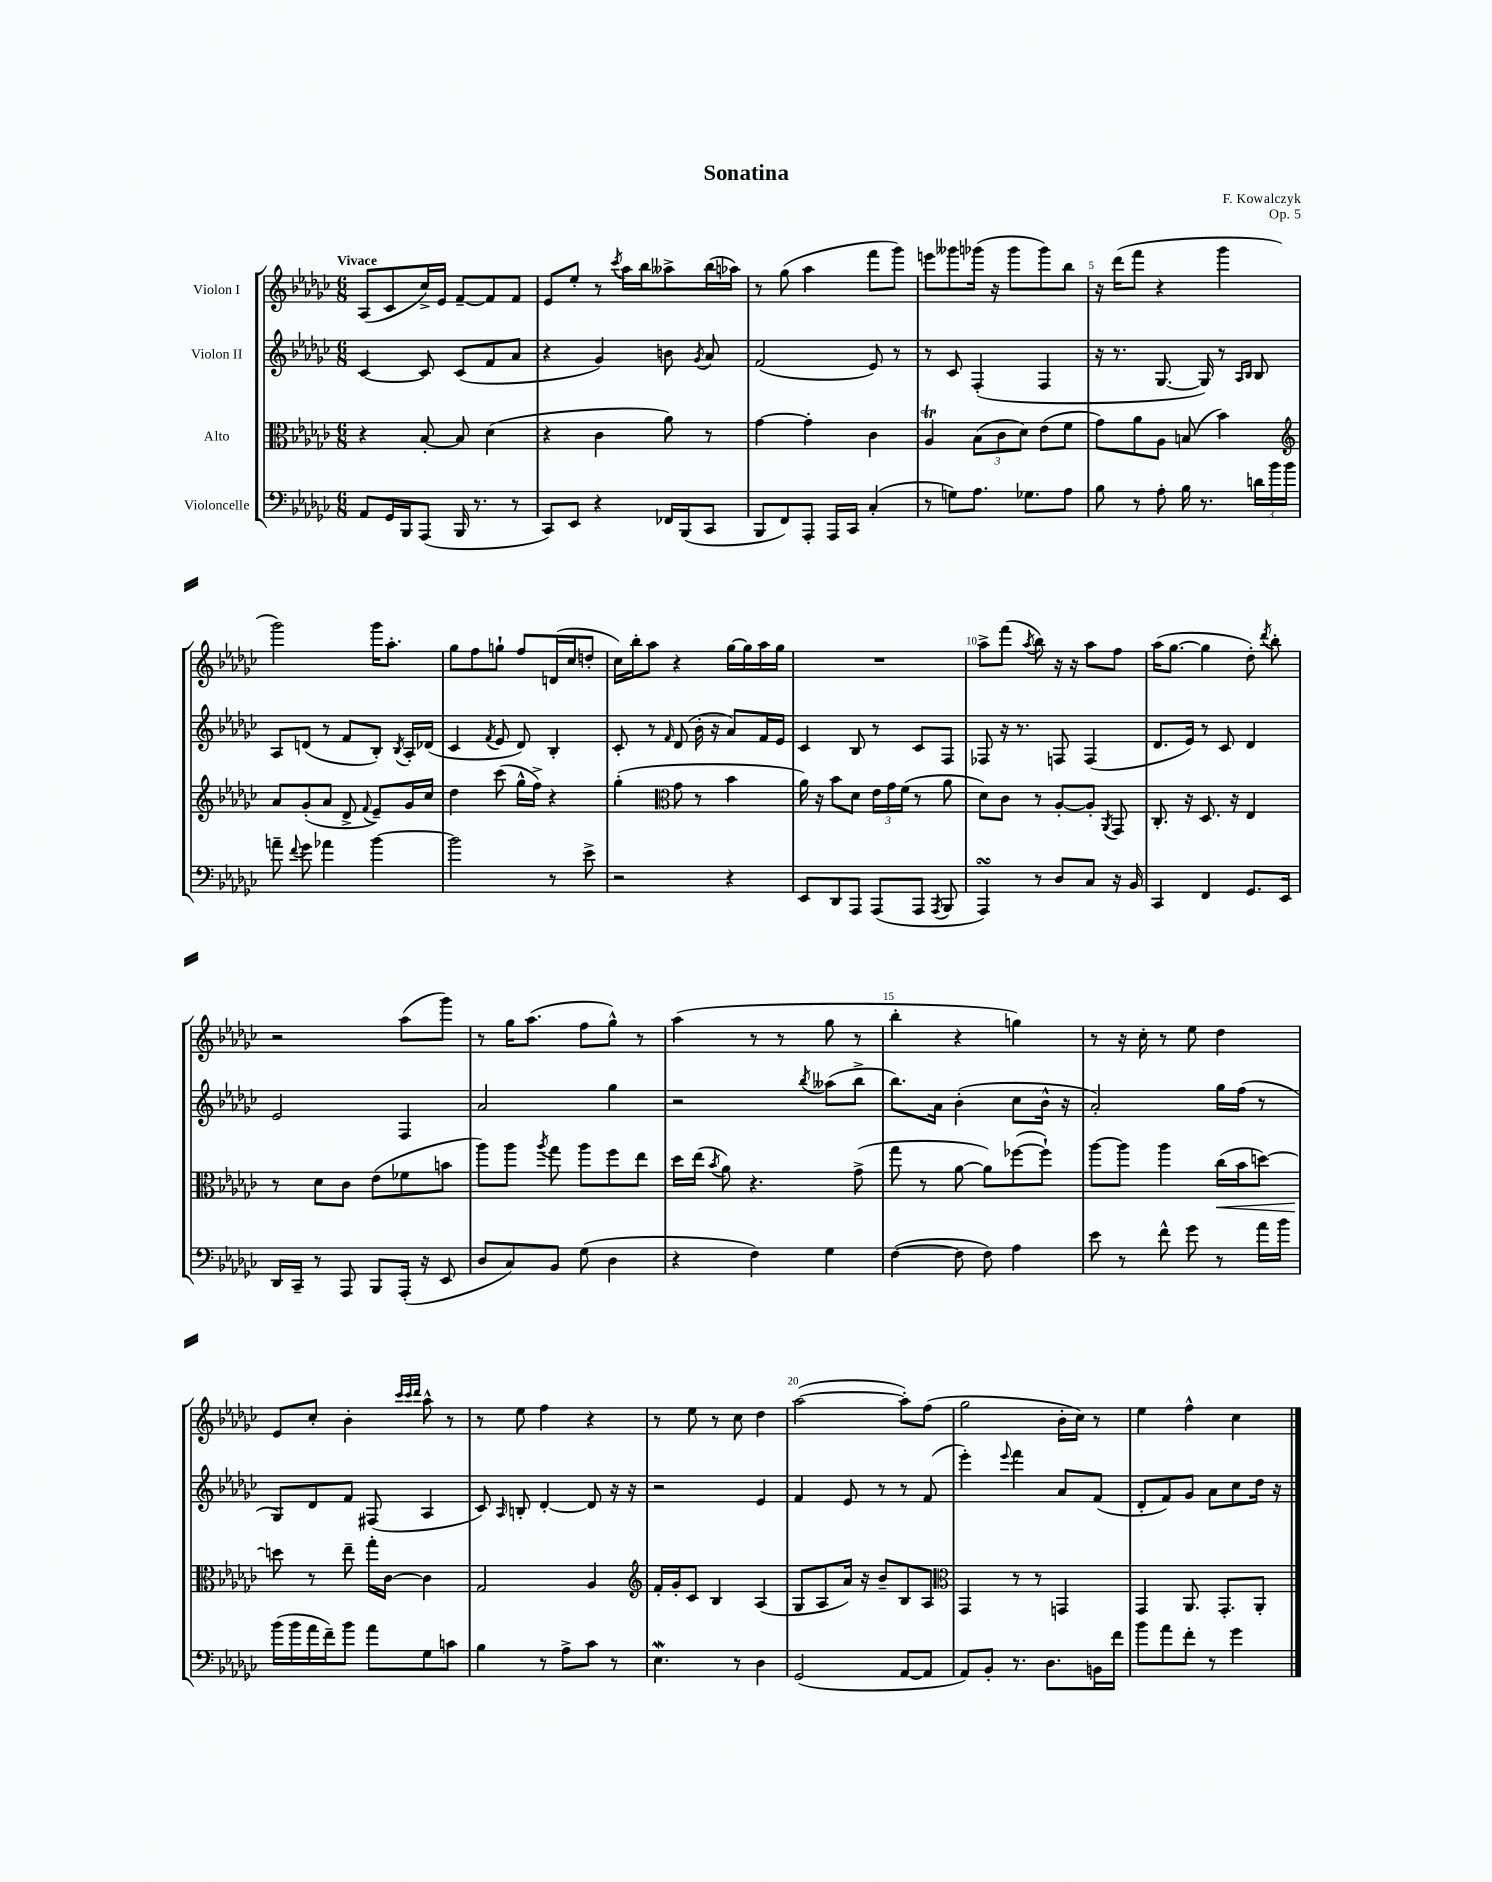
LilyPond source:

\header { title = "Sonatina" composer = "F. Kowalczyk" opus = "Op. 5" }
<<
\new StaffGroup <<
\new Staff = "s0" \with { instrumentName = "Violon I" } {
    \clef treble \key ges \major \numericTimeSignature \time 6/8 \tempo "Vivace"
    \autoBeamOff aes8[( ces'8 ces''16->) ees'16] f'8[~-- f'8 f'8] |
    ees'8[ ees''8]-. r8 \acciaccatura { ces'''8 } aes''16[ bes''16 aeses''8-> bes''16( aes''16]) |
    r8 ges''8( aes''4 f'''8[ ges'''8]) |
    e'''8[ geses'''8 ges'''16]( r16 ges'''8[ ges'''8) bes''8] |
    r16 des'''16[( f'''8] r4 ges'''4 |
    ges'''2) ges'''16[ aes''8.]-. |
    ges''8[ f''8 g''8]-! f''8[ d'16( ces''16 d''8]-. |
    ces''16[) bes''16-. aes''8] r4 ges''16[~ ges''16 aes''16 ges''16] |
    R2. |
    aes''8[-> f'''8]( \acciaccatura { aes''8 } bes''8) r16 r16 aes''8[ f''8] |
    aes''16[( ges''8.]~ ges''4 des''8-.) \acciaccatura { des'''8 } bes''8-. |
    r2 aes''8[( ges'''8]) |
    r8 ges''16[ aes''8.]( f''8[ ges''8]-^) r8 |
    aes''4( r8 r8 ges''8 r8 |
    bes''4-. r4 g''4) |
    r8 r16 ces''16-. r8 ees''8 des''4 |
    ees'8[ ces''8]-. bes'4-. \grace { ces'''32[ ces'''32 des'''32] } aes''8-^ r8 |
    r8 ees''8 f''4 r4 |
    r8 ees''8 r8 ces''8 des''4 |
    aes''2~( aes''8[-.) f''8]( |
    ges''2 bes'16[-. ces''16]) r8 |
    ees''4 f''4-^ ces''4 \bar "|." |
}
\new Staff = "s1" \with { instrumentName = "Violon II" } {
    \clef treble \key ges \major \numericTimeSignature \time 6/8
    \autoBeamOff ces'4~ ces'8 ces'8[( f'8 aes'8] |
    r4 ges'4) b'8 \acciaccatura { ges'8 } aes'8 |
    f'2( ees'8) r8 |
    r8 ces'8 f4-.( f4 |
    r16 r8. ges8.~ ges16) r8 \grace { aes16[ bes16] } bes8 |
    aes8[ d'8]( r8 f'8[ bes8]-.) \acciaccatura { bes8 } aes16[-. des'16]( |
    ces'4 \acciaccatura { f'8 } ees'8 des'8) bes4-. |
    ces'8-. r8 \grace { f'16 } des'8( bes'16-. r16 aes'8[) f'16 ees'16] |
    ces'4 bes8 r8 ces'8[ f8] |
    fes8 r16 r8. f8 f4( |
    des'8.[ ees'16]) r8 ces'8 des'4 |
    ees'2 f4 |
    aes'2 ges''4 |
    r2 \acciaccatura { bes''8 } aeses''8[( bes''8]-> |
    bes''8.[) aes'16] bes'4-.( ces''8[ bes'16]-^ r16 |
    aes'2-.) ges''16[ f''16]( r8 |
    ges8[) des'8 f'8] fis8( aes4 |
    ces'8) \grace { aes16 } b8-. des'4~-. des'8 r16 r16 |
    r2 ees'4 |
    f'4 ees'8 r8 r8 f'8( |
    ees'''4-.) \appoggiatura { ees'''8 } f'''4 aes'8[ f'8]( |
    des'8[-. f'8) ges'8] aes'8[ ces''8 des''16] r16 \bar "|." |
}
\new Staff = "s2" \with { instrumentName = "Alto" } {
    \clef alto \key ges \major \numericTimeSignature \time 6/8
    \autoBeamOff r4 bes8~-. bes8 des'4( |
    r4 ces'4 aes'8) r8 |
    ges'4~ ges'4-. ces'4 |
    aes4\trill \tuplet 3/2 { bes8[( ces'8 des'8]) } ees'8[( f'8] |
    ges'8[) aes'8 aes8] b8( bes'4) |
    \clef treble aes'8[ ges'8-.( aes'8] des'8-> \appoggiatura { f'8 } ees'8[--) ges'16 ces''16] |
    des''4 ces'''8( ges''16[-^ f''16]->) r4 |
    ges''4-.( \clef alto ges'8 r8 bes'4 |
    aes'16) r16 bes'8[ des'8] \tuplet 3/2 { ees'16[ ges'16 f'16]( } r8 aes'8 |
    des'8[) ces'8] r8 aes8[~-. aes8]-. \acciaccatura { aes,8 } ges,8 |
    ces8.-. r16 des8. r16 ees4 |
    r8 des'8[ ces'8] ees'8[( fes'8 b'8] |
    aes''8[) aes''8] \acciaccatura { aes''8 } ges''8 aes''8[ f''8 ees''8] |
    des''16[ ees''16]( \acciaccatura { bes'8 } aes'8) r4. ges'8->( |
    ges''8 r8 aes'8~ aes'8[) fes''8~( fes''8]-!) |
    aes''8[~ aes''8] aes''4 ces''16[\<( bes'16 d''8]~) |
    d''8\! r8 ees''8-- ges''16[-. ces'16]~ ces'4 |
    ges2 aes4 |
    \clef treble f'16[-. ges'16-. ces'8] bes4 aes4( |
    ges8[ aes8 aes'16]) r16 bes'8[-- bes8 aes8] |
    \clef alto ges,4 r8 r8 g,4 |
    ges,4 aes,8. ges,8.[-. aes,8]-. \bar "|." |
}
\new Staff = "s3" \with { instrumentName = "Violoncelle" } {
    \clef bass \key ges \major \numericTimeSignature \time 6/8
    \autoBeamOff aes,8[ ges,16 bes,,16 aes,,8]( bes,,16 r8. r8 |
    ces,8[) ees,8] r4 fes,16[ bes,,16( ces,8] |
    bes,,8[ f,8) aes,,8]-. aes,,16[ ces,16] ces4-.( |
    r8 g8[) aes8.] ges8.[ aes8] |
    bes8 r8 aes8-. bes16 r8. \tuplet 3/2 { d'16[ bes'16 bes'16] } |
    a'8-- \appoggiatura { f'8 } ges'8 aes'4 bes'4~ |
    bes'2 r8 ees'8-> |
    r2 r4 |
    ees,8[ des,8 aes,,8] aes,,8[( aes,,8] \acciaccatura { aes,,8 } bes,,8 |
    aes,,4\turn) r8 des8[ ces8] r16 bes,16 |
    ces,4 f,4 ges,8.[ ees,16] |
    des,16[ ces,16]-- r8 aes,,8 bes,,8[ aes,,16]-.( r16 ees,8 |
    des8[ ces8) bes,8] ges8( des4 |
    r4 f4) ges4 |
    f4~( f8 f8) aes4 |
    ees'8 r8 f'8-^ ges'8 r8 aes'16[ bes'16] |
    bes'16[( bes'16 aes'16 f'16--) bes'8] aes'8[ ges8 c'8] |
    bes4 r8 aes8[-> ces'8] r8 |
    ees4.\mordent r8 des4 |
    ges,2( aes,8[~ aes,8] |
    aes,8[) bes,8]-. r8. des8.[ b,16 f'16] |
    bes'8[ aes'8 f'8]-. r8 ges'4 \bar "|." |
}
>>
>>
\layout { \context { \Score \override BarNumber.break-visibility = ##(#f #t #t) barNumberVisibility = #(every-nth-bar-number-visible 5) } }
